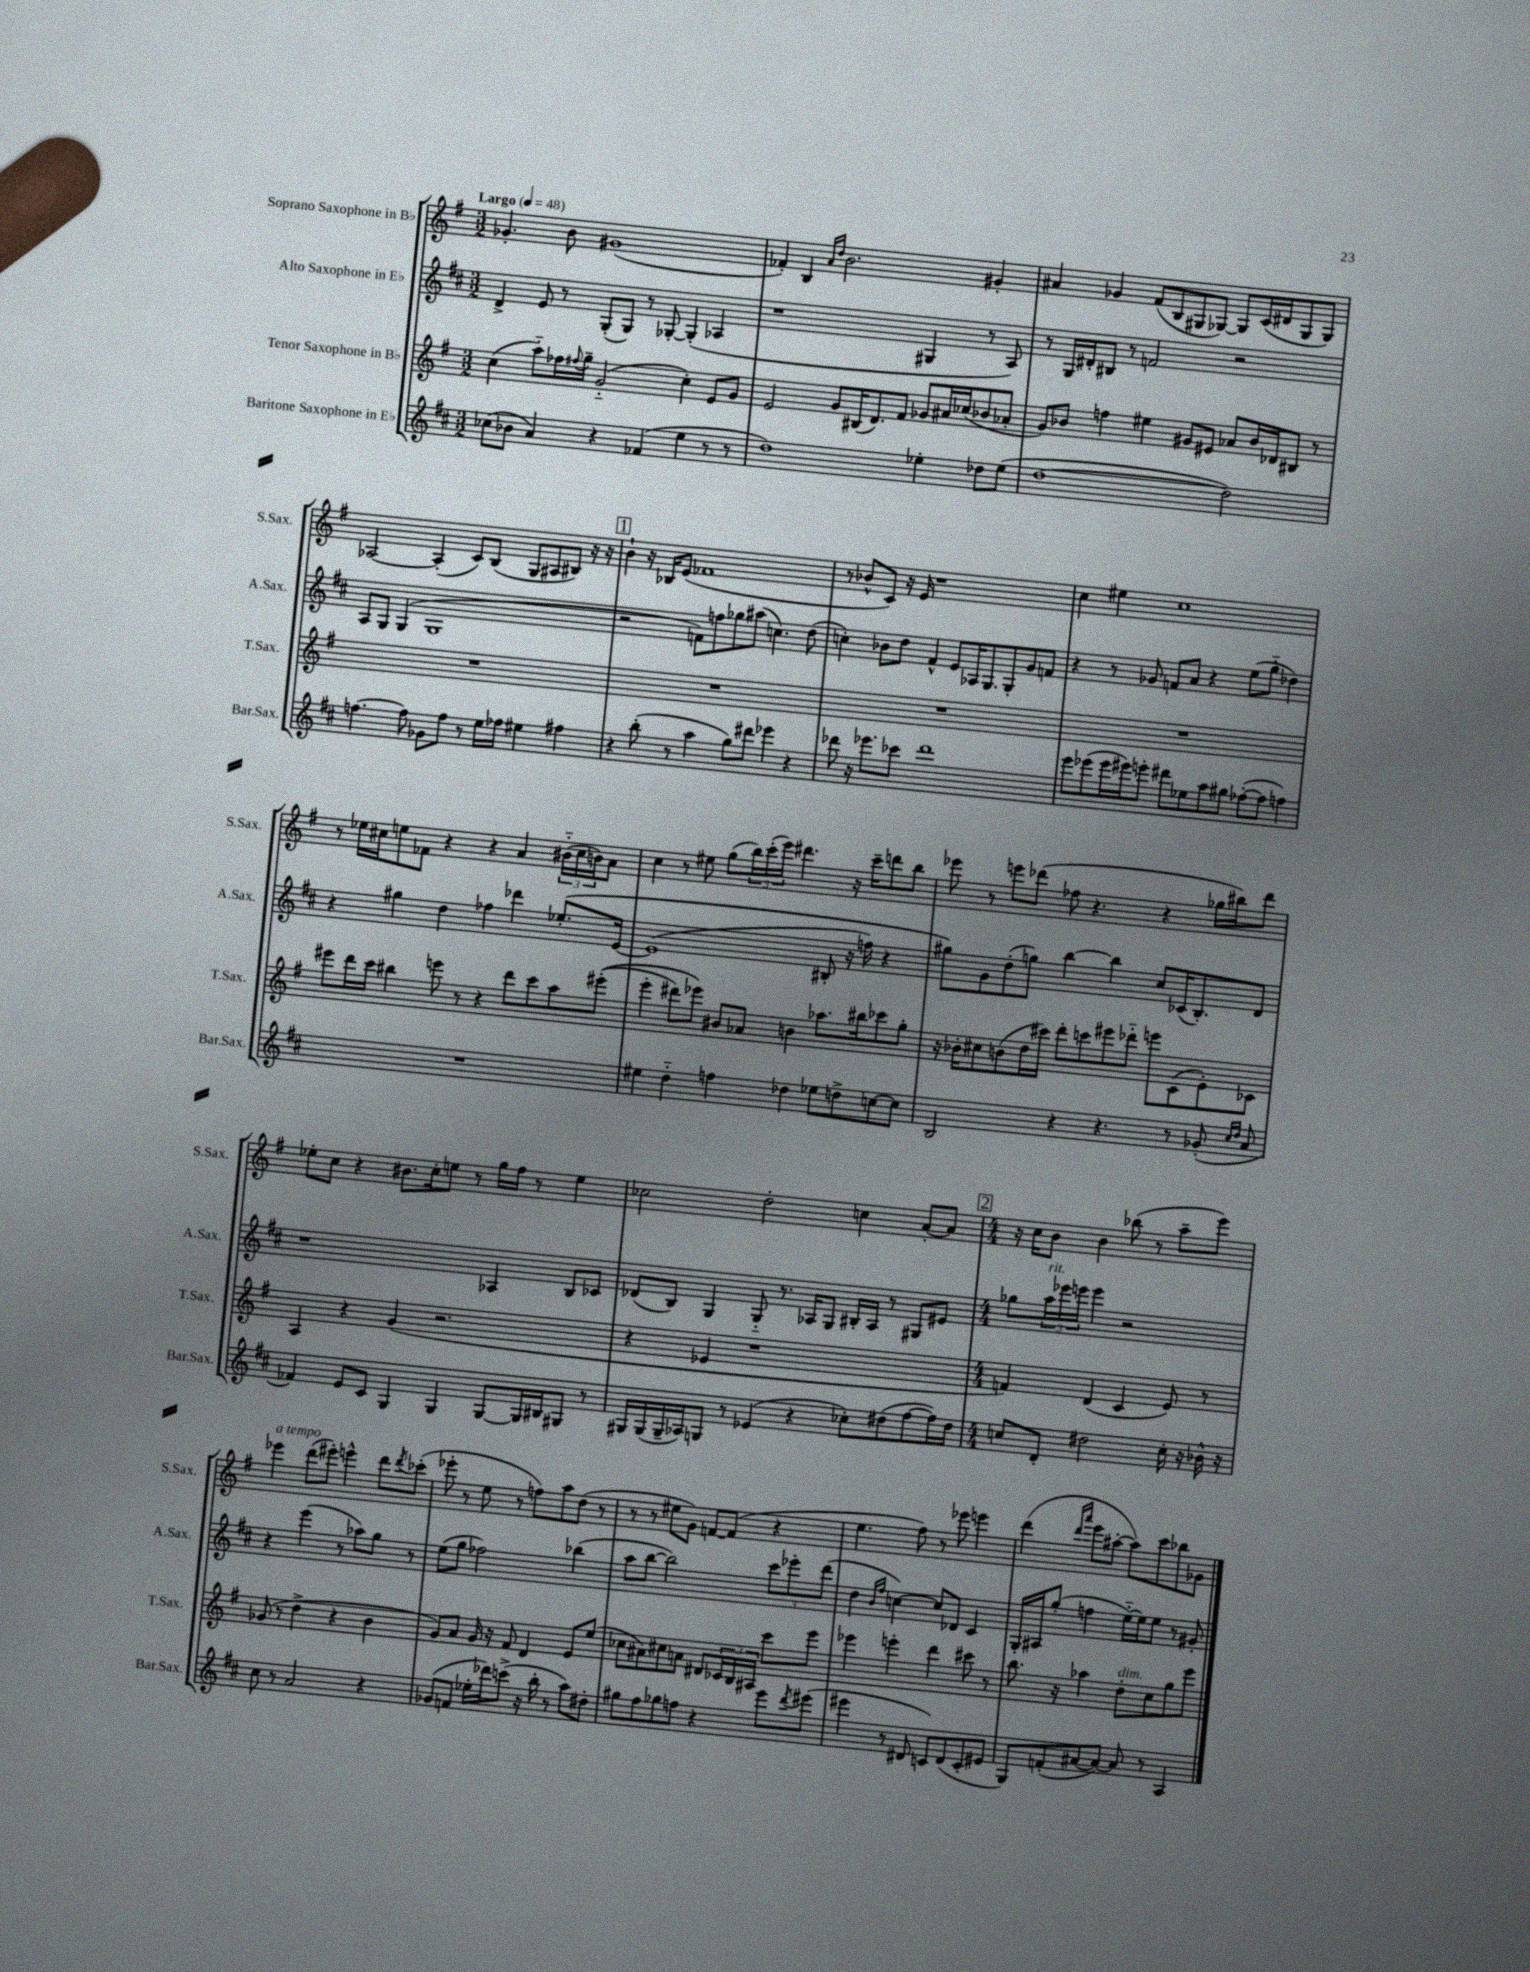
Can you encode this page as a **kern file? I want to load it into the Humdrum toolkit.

**kern	**kern	**kern	**kern
*staff4	*staff3	*staff2	*staff1
*clefG2	*clefG2	*clefG2	*clefG2
*k[f#c#]	*k[f#]	*k[f#c#]	*k[f#]
*M3/2	*M3/2	*M3/2	*M3/2
*MM48	*MM48	*MM48	*MM48
(8cc-	(4cc	4d^	4.g-'
8b-	.	.	.
4a)	8aa'~)	8e	.
.	16ff-	8r	8b
.	8qqff#	.	.
.	16gg~	.	.
4r	(2g'~	(8G'	(1g#
.	.	8G)	.
(4f-	.	8r	.
.	.	[8G-'	.
4ee	4cc')	(4G-']	.
8r	8e	4A-	.
8r	8g	.	.
=	=	=	=
1dd)	2e	1r	4f-')
.	.	.	4B
.	.	.	16qqa
.	.	.	16qqdd
.	8g	.	2.b
.	(16B#	.	.
.	8.d)	.	.
.	8f#	.	.
4ee-'	8g-	4G#	.
.	16a#	.	.
.	(16cc-	.	.
8dd-	8b-	8r	4g#'
(8ee-	8a-'	8A)	.
=	=	=	=
[1dd	8g)	8r	4a#
.	8b-	16G	.
.	.	16d#'	.
.	4ff	8B#	4g-
.	.	8r	.
.	4ee#	2f	(8f#
.	.	.	8B
.	8g#	.	8G#
.	8e#	.	[8G-)
2dd])	8a-	2r	8G-]
.	16b-	.	(16c
.	16d-	.	16d#
.	8B#	.	8G-
.	8r	.	8G-)
=	=	=	=
[4.ff	1.r	8A	[2A-
.	.	8G	.
.	.	(4G	.
8ff]	.	.	.
8g-	.	1G	(4A-']
8ff	.	.	.
8r	.	.	8c)
16ee	.	.	(8B
16ff-	.	.	.
4ee#	.	.	8G
.	.	.	8A#
4ff#	.	.	8B#)
.	.	.	16r
.	.	.	16r
=	=	=	=
4r	1.r	2r	4b`
(8bb'	.	.	16r
.	.	.	16B-
8r	.	.	(8e
4aa	.	8f)	1f-
.	.	8ff	.
8gg)	.	8gg-	.
8ddd#	.	(8aa#	.
4eee-	.	4.cc)	.
4r	.	.	.
.	.	(8dd	.
=	=	=	=
8ddd-	1.r	4cc')	8r
16r	.	.	8b-^^
8.eee-	.	.	.
.	.	8b-	8c)
8ccc-	.	8dd	16r
.	.	.	16e
1ddd-	.	4f#^^	1r
.	.	8e	.
.	.	16A-	.
.	.	8.G	.
.	.	8G'	.
.	.	8g	.
.	.	8f	.
=	=	=	=
8eee	1.r	4r	4cc
(8eee-	.	.	.
16eee-	.	8r	4ee#
16eee#)	.	.	.
8eee'	.	8g-	.
8ddd#	.	8f	1cc
8ee-	.	8a	.
8aa	.	4r	.
8gg#	.	.	.
([8ff-'	.	(8ee	.
8ff-]	.	8gg'~	.
4ff)	.	4dd-)	.
=	=	=	=
1.r	8eee#	4r	8r
.	16ddd	.	16ee-
.	16ccc	.	16cc#
.	4bb#	4gg#	8ee
.	.	.	8f-
.	8eee	4dd	4r
.	8r	.	.
.	4r	4ff-	4r
.	8ddd	4ddd-	4a
.	8ccc	.	.
.	8aa	&(8.ee-'	(24b#'~
.	.	.	24cc#
.	.	.	24b)
.	&((8eee#'	.	8a
.	.	[16e	.
=	=	=	=
4ee#	4eee'	(1e]	4cc
4dd'~	8ddd#)	.	8r
.	8eee-&)	.	8ee#
4ff	8b#	.	(8gg
.	8a-	.	24bb)
.	.	.	(24ccc'
.	.	.	24eee)
4dd-	4b	.	4.ddd#
8ee-	8.aa-	8B#'	.
8dd^	.	16r	16r
.	16bb#	16ff)	16ccc~
[8cc	8ccc-	4r	8ddd
8cc]	8gg'	.	8bb
=	=	=	=
2B	16r	8gg#&)	8eee-
.	16b-'	.	.
.	8cc#	8g	8r
.	(8b	(8dd'	8eee
.	16dd	8gg)	(8ddd-
.	16ccc#)	.	.
4r	8ddd'	[4bb	8ff-
.	8ccc	.	4.r
4.r	8eee#	4bb]	.
.	8ddd-'~	.	.
.	8eee	8cc#	4r
8r	(8c	(16c-	.
.	.	8.B')	.
(8g-'	8e')	.	16gg-
.	.	.	16bb#)
16qqcc#	.	.	.
16qqdd	.	.	.
8a	8c-	8d	8ddd-
=	=	=	=
4f-)	4A	1r	8ee-'
.	.	.	8cc
8e	4r	.	4r
8c#	.	.	.
4G	(4g	.	8.b#
.	.	.	16cc'
4G	2.r	.	8ee
.	.	.	8r
[8G	.	4A-	16gg
.	.	.	16ff#
16G]	.	.	8r
16B#	.	.	.
8G#	.	8B	4ee
8r	.	8c-	.
=	=	=	=
16G#	4r	(8d-	2cc-
(16G#	.	.	.
16G#~	.	8B)	.
16A-)	.	.	.
8G	4e-	4G	.
8r	.	.	.
(4e-	1r	8G'~	2dd'
.	.	8.r	.
4r	.	.	.
.	.	16A-	.
.	.	8G	.
8cc-')	.	16B#'	4cc
.	.	16A-	.
(8dd#	.	8r	.
[8ff#	.	8G#	[8a'
16ff#])	.	8e#	8a]
16dd#	.	.	.
=	=	=	=
*M4/4	*M4/4	*M4/4	*M4/4
8cc	4f)	8gg-	16r
.	.	.	16cc
8d'	.	24aa	8b
.	.	24eee-	.
.	.	24eee	.
2dd#	(4d	4eee	4b
.	4c	2r	(8bb-
.	.	.	8r
16cc'	8e)	.	8aa~
16r	.	.	.
16b-^^	8r	.	8eee)
16r	.	.	.
=	=	=	=
8cc#	(8g-	4r	4eee-
8r	8r	.	.
2a	4dd^	(4eee	(8ddd
.	.	.	8eee#')
.	4r	8r	4eee^^
.	.	8aa-)	.
4r	4b	8gg	8ddd
.	.	.	8qddd
.	.	8r	(8ccc-'
=	=	=	=
(8g-	8g)	(8ee	8eee-'
8f	8a	8gg	8r
16ee-'	16g	2ff-)	8ee
16ddd-)	16r	.	.
(8ccc^	8f#	.	8r
16r	4d	.	8ff)
16bb'	.	.	.
8r	.	.	8aa
8aa)	8e	(4bb-	(8dd
8dd#'	(8ee	.	8r
=	=	=	=
8gg#	8cc-	8aa	8r
8ff#	8a#)	[8bb	8r
8gg-	8cc#	2bb])	8ee#
8ff	8a	.	8g)
4r	8d#	.	[8f
.	24c-	.	(8f]
.	24B	.	.
.	24A#	.	.
8eee	8ccc	12ccc#	4r
.	.	12eee-'	.
8qddd	.	.	.
(8eee#	8eee	.	.
.	.	(12ddd	.
=	=	=	=
4eee#	4eee-	4dd	4.ee
.	.	16qqb	.
.	.	16qqff#	.
8r	4eee'	[4cc)	.
8d#	.	.	8ff#)
8c)	4ddd	8cc]	8r
(8d#	.	8d-	8eee-
8c'	8ccc#	4c#	4eee
8e#	8r	.	.
=	=	=	=
8G)	8.bb	16G'	(4ddd
.	.	16A#	.
(8f'	.	(8gg'	.
.	16r	.	.
.	.	.	16qqddd
.	.	.	16qqaaa
[8a#	4aa-	4ff	8eee
8a#_)	.	.	[8aa#'
8a#]	8dd'	[16ee'~)	8aa#])
.	.	16ee]	.
8r	8cc	8ee	8ccc
4A	8gg	8r	8bb-
.	8eee	8g#'	8g-
==	==	==	==
*-	*-	*-	*-
